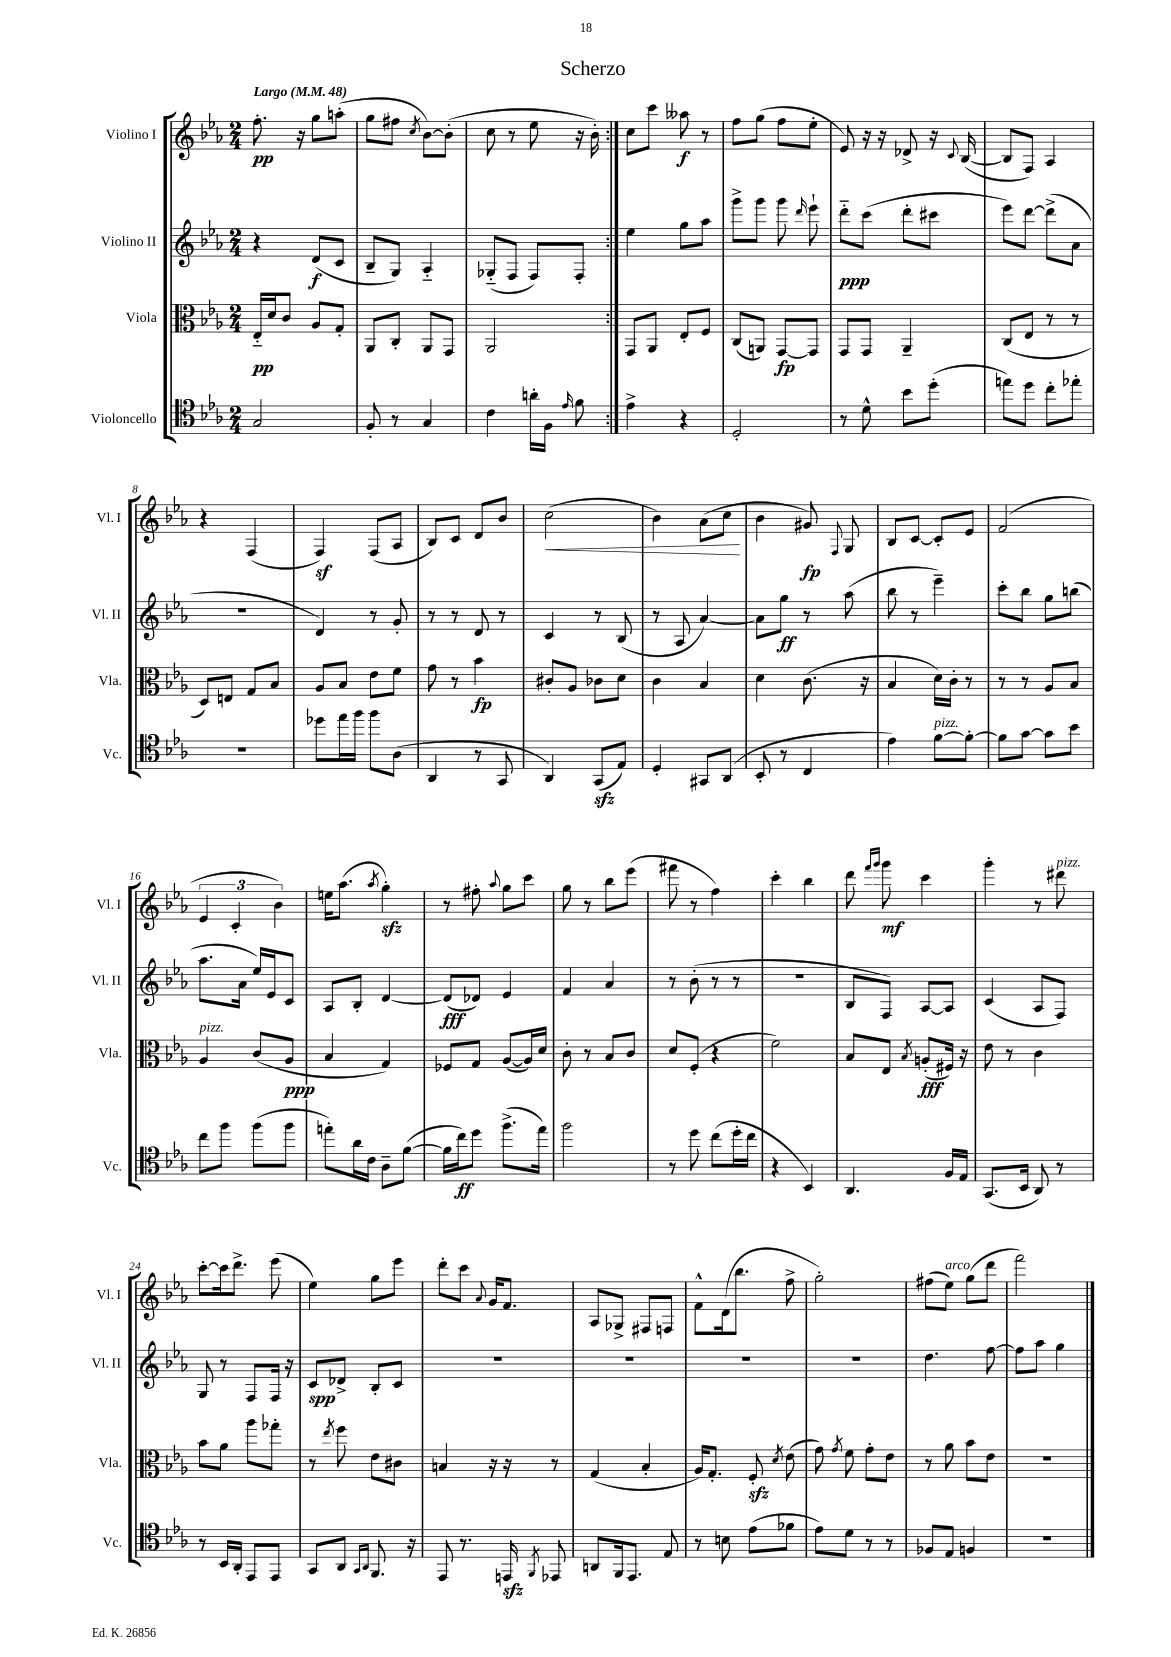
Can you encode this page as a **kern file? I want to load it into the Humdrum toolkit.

**kern	**kern	**kern	**kern
*staff4	*staff3	*staff2	*staff1
*clefC4	*clefC3	*clefG2	*clefG2
*k[b-e-a-]	*k[b-e-a-]	*k[b-e-a-]	*k[b-e-a-]
*M2/4	*M2/4	*M2/4	*M2/4
*MM48	*MM48	*MM48	*MM48
2G	16E-'~	4r	8.ff'
.	16d	.	.
.	8c	.	.
.	.	.	16r
.	8A-	(8d	8gg
.	8G'	8c	(8aa'
=	=	=	=
8F'	8AA-	8B-~	8gg
8r	8C'	8G)	8ff#
.	.	.	8qcc
4G	8AA-	4A-'~	[8b-)
.	8GG	.	(8b-']
=	=	=	=
4c	2AA-	(8G-'~	8cc
.	.	8F	8r
16a'	.	8F)	8ee-
16F	.	.	.
16qqe-	.	.	.
8f	.	8F'	16r
.	.	.	16b-')
=:|!	=:|!	=:|!	=:|!
4e-^	8GG	4ee-	8cc
.	8AA-	.	8ccc
4r	8E-'	8gg	8aa--
.	8F	8aa-	8r
=	=	=	=
2D'	(8C	8ggg^	8ff
.	8AA)	8ggg	(8gg
.	[8GG	8ggg	8ff
.	.	16qqddd	.
.	8GG]	8eee-`	8ee-'
=	=	=	=
8r	8GG	8ddd'~	8e-)
8d^^	8GG	(8ccc	16r
.	.	.	16r
8b-	4AA-~	8ddd'	8d-^
(8dd'	.	8ccc#	16r
.	.	.	8qqc
.	.	.	([16B-
=	=	=	=
8ee)	(8C	8eee-)	8B-]
8dd	8E-	[8ddd	8F)
8cc'	8r	(8ddd^]	4A-
8ee-'	8r	8a-	.
=	=	=	=
2r	8D)	2r	4r
.	8E	.	.
.	8G	.	(4F
.	8B-	.	.
=	=	=	=
8dd-	8A-	4d)	4F)
16ee-	8B-	.	.
16ff	.	.	.
8ff	8e-	8r	(8F
(8A-	8f	8g'	8A-
=	=	=	=
4AA-	8g	8r	8B-)
.	8r	8r	8c
8r	4b-	8d	8d
8GG	.	8r	8b-
=	=	=	=
4AA-)	8c#'	4c	(2cc
.	8A-	.	.
(8GG	8c-	8r	.
8E-)	8d	(8B-	.
=	=	=	=
4D'	4c	8r	4b-)
.	.	8A-	.
8GG#	4B-	[4a-)	(8a-
(8AA-	.	.	8cc
=	=	=	=
8BB-'	4d	8a-]	4b-
8r	.	8gg	.
4C	(8.c	8r	8g#)
.	.	.	8qqF
.	.	(8aa-	8G
.	16r	.	.
=	=	=	=
4e-)	4B-	8bb-	8B-
.	.	8r	[8c
[8f	16d)	4eee-~)	8c']
.	16c'	.	.
8f'_	8r	.	8e-
=	=	=	=
8f]	8r	8ccc'	(2f
[8g	8r	8bb-	.
8g]	8A-	8gg	.
8b-	8B-	(8bb	.
=	=	=	=
8cc	4A-	8.aa-	6e-
8ff	.	.	.
.	.	.	6c'
.	.	16a-	.
(8ff	(8c	16ee-)	.
.	.	16e-	.
.	.	.	6b-)
8ff	8A-	8c	.
=	=	=	=
8ee')	4B-	8A-	16ee
.	.	.	(8.aa-
16a-	.	8B-'	.
16c	.	.	.
.	.	.	8qaa-
8A-~	4G)	[4d	4gg')
([8f	.	.	.
=	=	=	=
16f]	8F-	(8d]	8r
16cc)	.	.	.
8dd	8G	8d-)	8ff#'
.	.	.	8qqaa-
(8.ff^	([8A-	4e-	8gg
.	16A-])	.	8ccc
16ee-)	16d	.	.
=	=	=	=
2ff	8c'	4f	8gg
.	8r	.	8r
.	8B-	4a-	8bb-
.	8c	.	(8eee-
=	=	=	=
8r	8d	8r	8fff#
8dd	(8F'	(8b-'	8r
(8cc	4r	8r	4ff)
16dd'	.	8r	.
16cc	.	.	.
=	=	=	=
4r	2f)	2r	4ccc'
4BB-)	.	.	4bb-
=	=	=	=
4.AA-	8B-	8B-	8ddd
.	.	.	16qqfff
.	.	.	16qqggg
.	8E-	8F)	8ggg
.	8qB-	.	.
.	(8A'	[8A-	4ccc
16F	16F#)	8A-]	.
16E-	16r	.	.
=	=	=	=
(8.GG	8e-	(4c	4ggg'
.	8r	.	.
16BB-	.	.	.
8AA-)	4c	8A-	8r
8r	.	8F)	8ddd#
=	=	=	=
8r	8b-	8G	[8ccc'
16BB-	8a-	8r	16ccc]
16AA-'	.	.	8.ddd^
8EE-	8aa-	8F	.
8EE-	8gg-'	16F	(8eee-
.	.	16r	.
=	=	=	=
8GG	8r	8c	4ee-)
.	8qee-	.	.
8AA-	8ff	8d-^	.
16qqGG	.	.	.
16qqAA-	.	.	.
8.FF	8e-	8B-'	8gg
.	8c#	8c	8eee-
16r	.	.	.
=	=	=	=
8EE-	4B	2r	8ddd'
8.r	.	.	8ccc
.	.	.	8qqa-
.	16r	.	16g
16EE	16r	.	8.f
8qFF	.	.	.
8EE-	8r	.	.
=	=	=	=
8AA	(4G	2r	8A-
16FF	.	.	8G-^
8.EE-	.	.	.
.	4B-'	.	8F#
8E-	.	.	8F
=	=	=	=
8r	16A-)	2r	8f^^
.	8.G'	.	.
8B	.	.	(16d
.	.	.	8.bb-
(8e-	8F'	.	.
.	8qd	.	.
8f-	(8e-	.	8ff^
=	=	=	=
8e-)	8g)	2r	2gg')
.	8qg	.	.
8d	8f	.	.
8r	8g'	.	.
8r	8e-	.	.
=	=	=	=
8F-	8r	4.dd	(8ff#
8E-	8a-	.	8ee-)
4F	8b-	.	(8gg
.	8e-	[8ff	8ddd
=	=	=	=
2r	2r	8ff]	2fff)
.	.	8aa-	.
.	.	4gg	.
==	==	==	==
*-	*-	*-	*-
